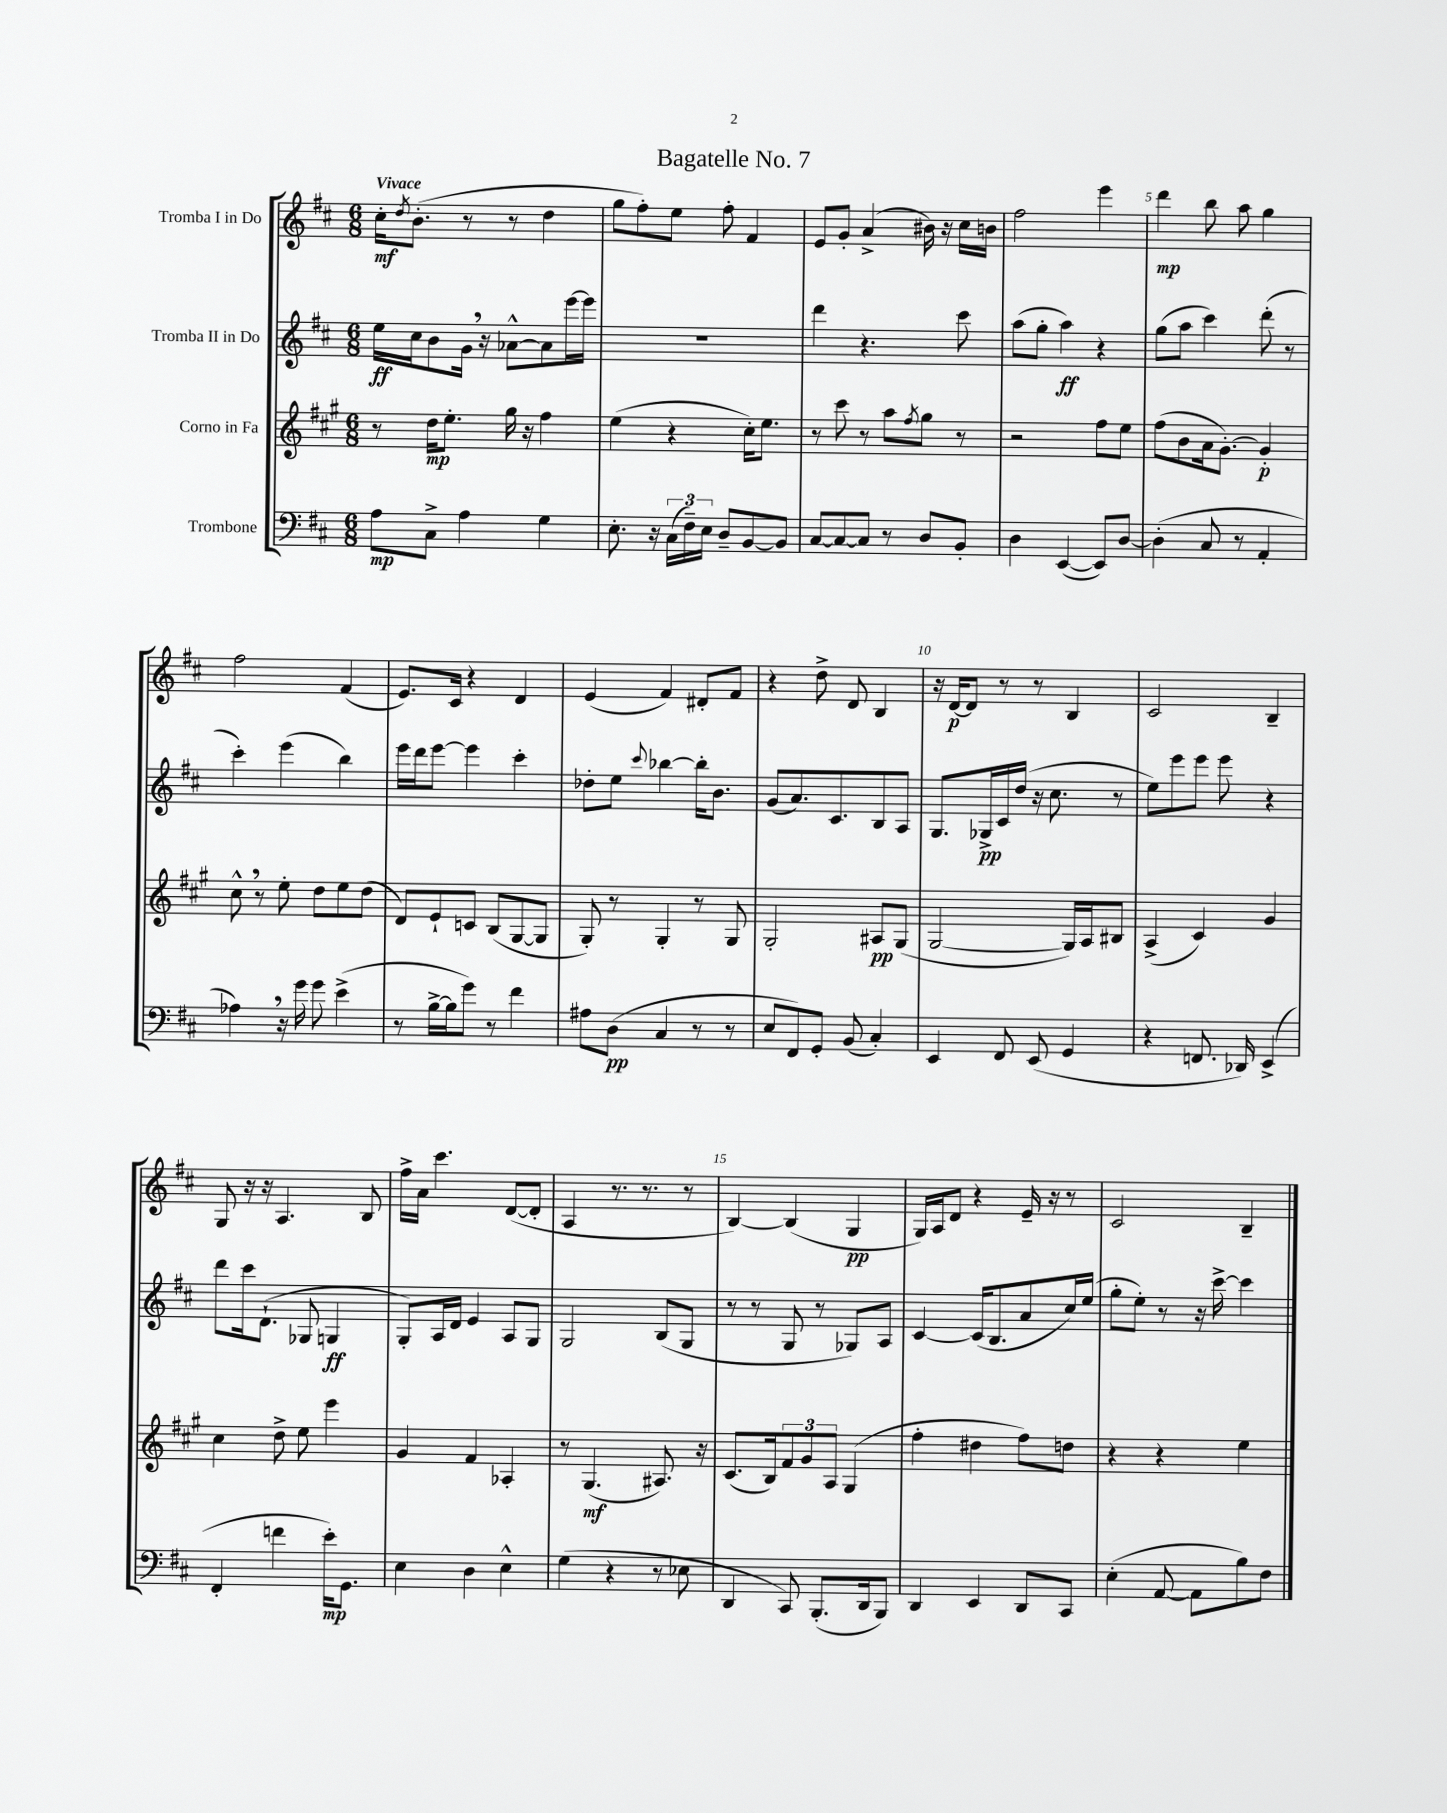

**kern	**dynam	**kern	**dynam	**kern	**dynam	**kern	**dynam
*part4	*part4	*part3	*part3	*part2	*part2	*part1	*part1
*staff4	*staff4	*staff3	*staff3	*staff2	*staff2	*staff1	*staff1
*I"Trombone	*	*I"Corno in Fa	*	*I"Tromba II in Do	*	*I"Tromba I in Do	*
*clefF4	*	*clefG2	*	*clefG2	*	*clefG2	*
*k[f#c#]	*	*k[f#c#g#]	*	*k[f#c#]	*	*k[f#c#]	*
*M6/8	*	*M6/8	*	*M6/8	*	*M6/8	*
=1	=1	=1	=1	=1	=1	=1	=1
!	!	!	!	!	!	!LO:TX:a:B:t=Vivace	!
8A\L	mp	8r	.	16ee\LL	ff	16cc#'\KL	mf
.	.	.	.	.	.	8qdd/	.
.	.	.	.	16cc#\J	.	(8.b'\J	.
8C#^\J	.	16dd\KL	mp	8b\	.	.	.
.	.	8.ee'\J	.	.	.	.	.
4A\	.	.	.	16g,\Jk	.	8r	.
.	.	.	.	16r	.	.	.
.	.	16gg#\	.	[8a-X^^\L	.	8r	.
.	.	16r	.	.	.	.	.
4G\	.	4ff#\	.	8a-\]	.	4dd\	.
.	.	.	.	[16eee\L	.	.	.
.	.	.	.	16eee\JJ]	.	.	.
=2	=2	=2	=2	=2	=2	=2	=2
8.E'\	.	(4ee\	.	2.r	.	8gg\L	.
.	.	.	.	.	.	8ff#'\)	.
16r	.	.	.	.	.	.	.
(24C#\LL	.	4r	.	.	.	8ee\J	.
24F#~\)	.	.	.	.	.	.	.
24E\JJ	.	.	.	.	.	.	.
8D~/L	.	.	.	.	.	8ff#'\	.
[8BB/	.	16cc#'\KL)	.	.	.	4f#/	.
.	.	8.ee\J	.	.	.	.	.
8BB/J]	.	.	.	.	.	.	.
=3	=3	=3	=3	=3	=3	=3	=3
[8C#/L	.	8r	.	4ddd\	.	8e/L	.
8C#/_	.	8ccc#\	.	.	.	8g'/J	.
8C#/J]	.	8r	.	4.r	.	(4a^/	.
8r	.	8aa\L	.	.	.	.	.
.	.	8qff#/	.	.	.	.	.
8D/L	.	8gg#\J	.	.	.	16b#X\)	.
.	.	.	.	.	.	16r	.
8BB'/J	.	8r	.	8ccc#\	.	16cc#\LL	.
.	.	.	.	.	.	16bn\JJ	.
=4	=4	=4	=4	=4	=4	=4	=4
4D\	.	2r	.	(8aa\L	.	2ff#\	.
.	.	.	.	8gg'\J	.	.	.
([4EE/	.	.	.	4aa\)	ff	.	.
8EE/L])	.	8ff#\L	.	4r	.	4eee\	.
[8D/J	.	8ee\J	.	.	.	.	.
=5	=5	=5	=5	=5	=5	=5	=5
(4D'\]	.	(8ff#\L	.	(8gg\L	.	4ddd\	mp
.	.	8b\	.	8aa\J	.	.	.
8C#/	.	16a\k	.	4ccc#\)	.	8bb\	.
.	.	[8.g#'\J)	.	.	.	.	.
8r	.	.	.	.	.	8aa\	.
4AA'/	.	4g#'/]	p	(8ddd'\	.	4gg\	.
.	.	.	.	8r	.	.	.
!!LO:LB:g=z
=6	=6	=6	=6	=6	=6	=6	=6
4A-X,\)	.	8cc#^^,\	.	4ccc#'\)	.	2ff#\	.
.	.	8r	.	.	.	.	.
16r	.	8ee'\	.	(4eee\	.	.	.
16g\	.	.	.	.	.	.	.
8g\	.	8dd\L	.	.	.	.	.
(4e^\	.	8ee\	.	4bb\)	.	(4f#/	.
.	.	(8dd\J	.	.	.	.	.
=7	=7	=7	=7	=7	=7	=7	=7
8r	.	8d/L)	.	16eee\LL	.	8.e/L)	.
.	.	.	.	16ddd\J	.	.	.
[16B^\LL	.	8e`/	.	[8eee\J	.	.	.
16B\J]	.	.	.	.	.	16c#/Jk	.
8g\J)	.	8cn/J	.	4eee\]	.	4r	.
8r	.	(8B/L	.	.	.	.	.
4f#\	.	[8G#/	.	4ccc#'\	.	4d/	.
.	.	8G#/J]	.	.	.	.	.
=8	=8	=8	=8	=8	=8	=8	=8
8A#X\L	.	8G#'/)	.	8dd-X'\L	.	(4e/	.
(8D\J	pp	8r	.	8ee\J	.	.	.
.	.	.	.	8qqccc#/	.	.	.
4C#/	.	4G#'/	.	[4bb-X\	.	4f#/)	.
8r	.	8r	.	16bb-'\KL]	.	8d#X'/L	.
.	.	.	.	8.b\J	.	.	.
8r	.	8G#/	.	.	.	8f#/J	.
=9	=9	=9	=9	=9	=9	=9	=9
8E/L	.	2G#'/	.	(8g/L	.	4r	.
8FF#/)	.	.	.	8.a/)	.	.	.
8GG'/J	.	.	.	.	.	8dd^\	.
.	.	.	.	8.c#/	.	.	.
(8BB/	.	.	.	.	.	8d/	.
4C#'/)	.	8A#X/L	pp	8B/	.	4B/	.
.	.	(8G#/J	.	8A/J	.	.	.
=10	=10	=10	=10	=10	=10	=10	=10
4EE/	.	[2G#/	.	8.G/L	.	16r	.
.	.	.	.	.	.	[16d/KL	p
.	.	.	.	.	.	8d/J]	.
.	.	.	.	16G-X^/L	pp	.	.
8FF#/	.	.	.	16c#/	.	8r	.
.	.	.	.	(16dd/JJ	.	.	.
(8EE/	.	.	.	16r	.	8r	.
.	.	.	.	8.cc#\	.	.	.
4GG/	.	16G#/LL])	.	.	.	4B/	.
.	.	16A/J	.	.	.	.	.
.	.	8B#X/J	.	8r	.	.	.
=11	=11	=11	=11	=11	=11	=11	=11
4r	.	(4A^/	.	8ee\L)	.	2c#/	.
.	.	.	.	8eee\	.	.	.
8.FFn/	.	4c#/)	.	8eee\J	.	.	.
.	.	.	.	8eee\	.	.	.
16DD-X/)	.	.	.	.	.	.	.
(4EE^/	.	4g#/	.	4r	.	4B~/	.
!!LO:LB:g=z
=12	=12	=12	=12	=12	=12	=12	=12
4FF#'/	.	4cc#\	.	8ddd\L	.	8G/	.
.	.	.	.	16ccc#\k	.	16r	.
.	.	.	.	(8.d`\J	.	16r	.
4fn\	.	8dd^\	.	.	.	4.A/	.
.	.	8ee\	.	8G-X/	.	.	.
16e'\KL)	mp	4eee\	.	4Gn/	ff	.	.
8.GG\J	.	.	.	.	.	.	.
.	.	.	.	.	.	8B/	.
=13	=13	=13	=13	=13	=13	=13	=13
4E\	.	4g#/	.	8G'/L)	.	16ff#^\LL	.
.	.	.	.	.	.	16a\JJ	.
.	.	.	.	16A/L	.	4.ccc#\	.
.	.	.	.	16d/JJ	.	.	.
4D\	.	4f#/	.	4e/	.	.	.
4E^^\	.	4A-X'/	.	8A/L	.	([8d/L	.
.	.	.	.	8G/J	.	8d'/J]	.
=14	=14	=14	=14	=14	=14	=14	=14
(4G\	.	8r	.	2G/	.	4A/	.
.	.	(4.G#/	mf	.	.	.	.
4r	.	.	.	.	.	8.r	.
.	.	.	.	.	.	8.r	.
8r	.	8.A#X/)	.	(8B/L	.	.	.
8E-X\	.	.	.	8G/J	.	8r	.
.	.	16r	.	.	.	.	.
=15	=15	=15	=15	=15	=15	=15	=15
4DD/	.	(8.c#/L	.	8r	.	[4B/)	.
.	.	.	.	8r	.	.	.
.	.	16B/k)	.	.	.	.	.
8CC#/)	.	12f#/	.	8G/	.	(4B/]	.
.	.	12g#/	.	.	.	.	.
(8.BBB'/L	.	.	.	8r	.	.	.
.	.	12A/J	.	.	.	.	.
.	.	(4G#/	.	8G-X/L)	.	4G/	pp
16DD/k	.	.	.	.	.	.	.
8BBB/J)	.	.	.	8A/J	.	.	.
=16	=16	=16	=16	=16	=16	=16	=16
4DD/	.	4ff#'\	.	[4c#/	.	16G/LL)	.
.	.	.	.	.	.	16A/J	.
.	.	.	.	.	.	8d/J	.
4EE/	.	4dd#X\	.	(16c#/KL]	.	4r	.
.	.	.	.	8.B/	.	.	.
8DD/L	.	8ff#\L)	.	8a/	.	16e~/	.
.	.	.	.	.	.	16r	.
8CC#/J	.	8ddn\J	.	16cc#/L)	.	8r	.
.	.	.	.	(16ee/JJ	.	.	.
=17	=17	=17	=17	=17	=17	=17	=17
(4E'\	.	4r	.	8gg'\L	.	2c#/	.
.	.	.	.	8ee'\J)	.	.	.
[8AA/	.	4r	.	8r	.	.	.
8AA\L]	.	.	.	16r	.	.	.
.	.	.	.	[16ccc#^\	.	.	.
8B\)	.	4ee\	.	4ccc#\]	.	4B~/	.
8F#\J	.	.	.	.	.	.	.
==	==	==	==	==	==	==	==
*-	*-	*-	*-	*-	*-	*-	*-
